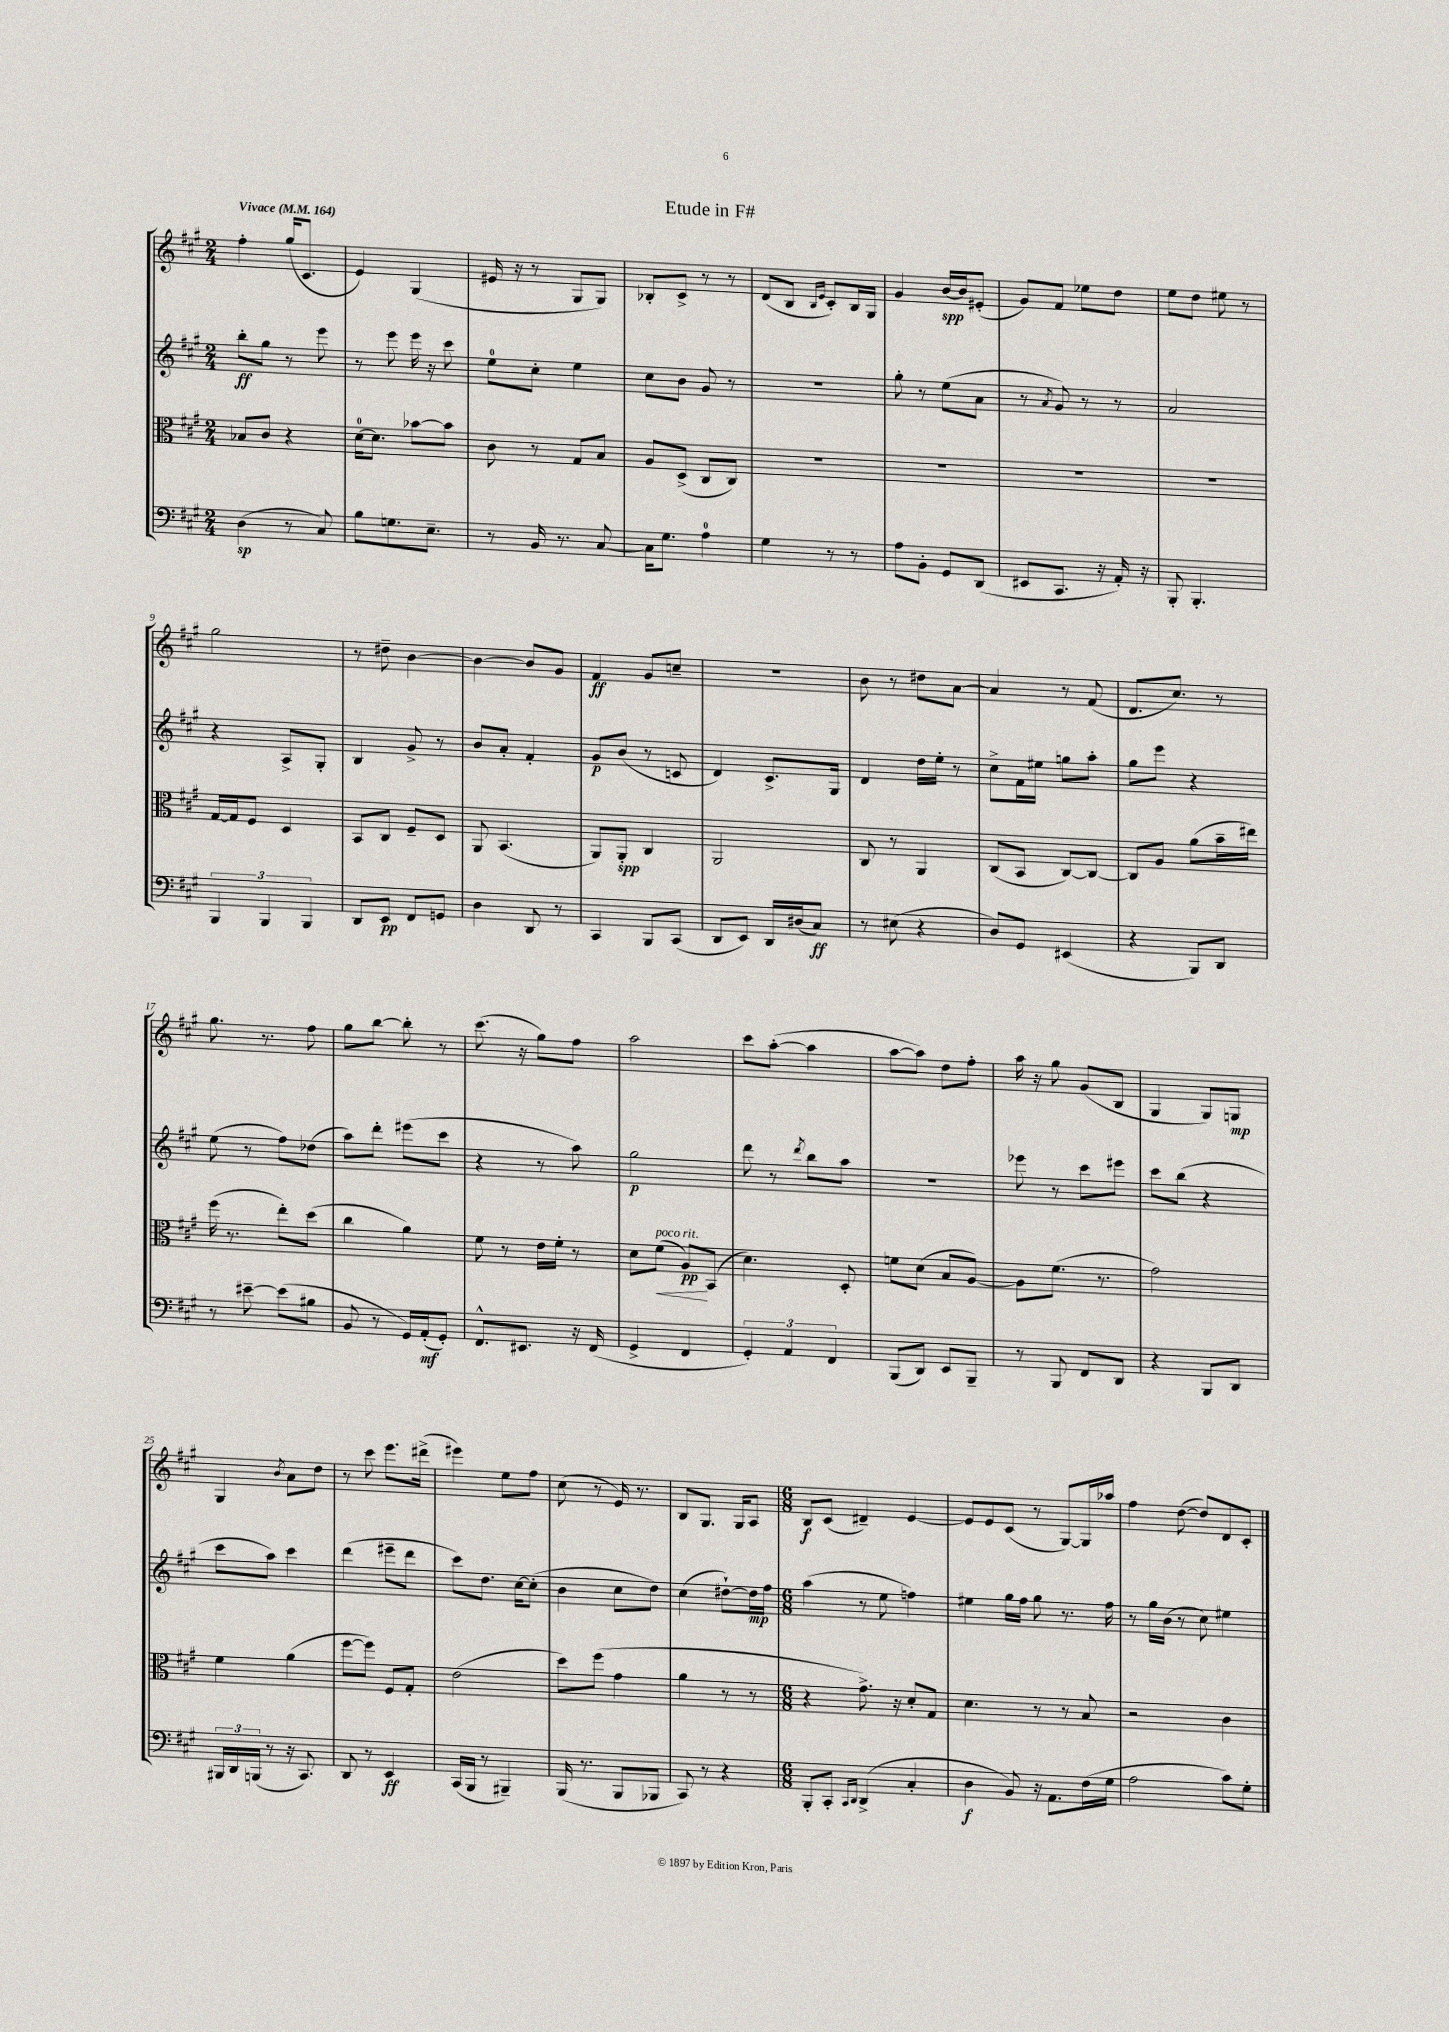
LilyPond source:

\header { title = "Etude in F#" }
<<
\new StaffGroup <<
\new Staff = "s0" {
    \clef treble \key a \major \numericTimeSignature \time 2/4 \tempo "Vivace" 4 = 164
    fis''4-. gis''16( cis'8. |
    e'4) gis4( |
    eis'16 r16 r8 gis8 gis8) |
    bes8-. cis'8-> r8 r8 |
    d'8( b8 \grace { b16 e'16 } cis'8-.) b16 gis16 |
    gis'4 b'16~\spp b'16 eis'8-.( |
    gis'8) fis'8 ees''8 d''8 |
    e''8 d''8 eis''8 r8 |
    gis''2 |
    r8 dis''8-- b'4~ |
    b'4~ b'8 gis'8 |
    fis'4\ff gis'8 c''8-- |
    R2 |
    b'8 r8 dis''8 a'8~ |
    a'4 r8 fis'8( |
    d'8. cis''8.) r8 |
    gis''8. r8. fis''8 |
    gis''8 b''8~ b''8-. r8 |
    cis'''8.( r16 gis''8) fis''8 |
    a''2 |
    cis'''8 a''8~-.( a''4 |
    a''8~ a''8) d''8 fis''8-. |
    a''16 r16 gis''8 gis'8( b8 |
    gis4 gis8) g8\mp |
    gis4 \acciaccatura { b'8 } a'8 d''8 |
    r8 cis'''8 e'''8. dis'''16->( |
    eis'''4) e''8 fis''8 |
    cis''8( r8 e'16) r8. |
    b8 gis8. gis16 a8 |
    \numericTimeSignature \time 6/8 b8\f cis'8( dis'4--) e'4~ |
    e'8 e'8 cis'8( r8 gis8~) gis16 aes''16 |
    fis''4 d''8~( d''8) d'8 cis'8-. \bar "|." |
}
\new Staff = "s1" {
    \clef treble \key a \major \numericTimeSignature \time 2/4
    b''8-.\ff gis''8 r8 e'''8 |
    r8 e'''8 e'''16 r16 cis'''8 |
    e''8-0 cis''8-. e''4 |
    cis''8 b'8 gis'8 r8 |
    r2 |
    gis''8-. r8 e''8( a'8 |
    r8 \acciaccatura { a'8 } gis'8) r8 r8 |
    a'2 |
    r4 a8-> gis8-. |
    b4 gis'8-> r8 |
    b'8 a'8-. fis'4-. |
    gis'8\p b'8( r8 c'8 |
    d'4) cis'8.-> gis16 |
    d'4 d''16 e''16-. r8 |
    cis''8-> fis'16 eis''16 g''8 a''8-. |
    gis''8 e'''8 r4 |
    e''8( r8 fis''8) des''8( |
    a''8) d'''8-. eis'''8( cis'''8 |
    r4 r8 a''8) |
    gis''2\p |
    d'''8 r8 \acciaccatura { d'''8 } b''8 a''8 |
    r2 |
    ees'''8 r8 cis'''8 eis'''8 |
    cis'''8 b''8( r4 |
    cis'''8 a''8) cis'''4 |
    d'''4( eis'''8-- d'''8 |
    cis'''8) d''8. cis''16~ cis''8-.( |
    b'4 cis''8 d''8) |
    cis''4( dis''8~-!) dis''16\mp fis''16 |
    \numericTimeSignature \time 6/8 a''4( r8 e''8 f''4) |
    eis''4 gis''16 fis''16 gis''8 r8. fis''16 |
    r8 gis''16 b'16( r8 cis''8) eis''4 \bar "|." |
}
\new Staff = "s2" {
    \clef alto \key a \major \numericTimeSignature \time 2/4
    bes8 cis'8 r4 |
    d'16-0~ d'8. bes'8~ bes'8 |
    cis'8 r8 gis8 b8 |
    a8 d8->( cis8 cis8) |
    R2 |
    R2 |
    R2 |
    R2 |
    gis16~ gis16 fis8 d4 |
    b,8 cis8 fis8-- d8 |
    a,8 b,4.( |
    a,8) a,8-.\spp cis4 |
    a,2 |
    cis8 r8 a,4 |
    cis8( b,8 cis8~) cis8~ |
    cis8 a8 a'8( b'16-- eis''16) |
    fis''16( r8. e''8-.) d''8( |
    cis''4 a'4) |
    fis'8 r8 e'16 fis'16-. r8 |
    d'8 fis'8\<^\markup { \italic "poco rit." }( a8\pp\!) b,8( |
    d'4.) d8-. |
    f'8 d'8( b8 a8~) |
    a8 fis'8.( r8. |
    gis'2) |
    fis'4 a'4( |
    fis''8~ fis''8) fis8 gis8-. |
    e'2( |
    d''8) fis''8( gis'4 |
    a'4 r8 r8 |
    \numericTimeSignature \time 6/8 r4 gis'8.->) r16 d'8-. gis8 |
    d'4. r8 r8 b8 |
    r2 cis'4 \bar "|." |
}
\new Staff = "s3" {
    \clef bass \key a \major \numericTimeSignature \time 2/4
    d4\sp( r8 cis8) |
    b8 g8. e8.-- |
    r8 b,16 r8. cis8~ |
    cis16 gis8. a4-0 |
    gis4 r8 r8 |
    a8 b,8-. gis,8 d,8( |
    eis,8 cis,8. r16 a,16-.) r16 |
    b,,8-. b,,4.-. |
    \tuplet 3/2 { b,,4 b,,4 b,,4 } |
    d,8 e,8\pp fis,8 g,8 |
    d4 d,8 r8 |
    cis,4 b,,8 cis,8( |
    d,8 e,8) d,16 dis16( cis8\ff) |
    r8 eis8( r4 |
    d8) gis,8 eis,4( |
    r4 b,,8) d,8 |
    r8 eis'8~-- eis'8( bis8 |
    b,8 r8 gis,16) a,16-.\mf( gis,8-.) |
    fis,8.-^ eis,8. r16 fis,16( |
    gis,4-> fis,4 |
    \tuplet 3/2 { gis,4-.) a,4 fis,4 } |
    b,,8( d,8) e,8 b,,8-- |
    r8 b,,8 fis,8 d,8 |
    r4 b,,8 d,8 |
    \tuplet 3/2 { bis,,16 d,16 b,,16( } r8 r16 cis,8.) |
    d,8 r8 e,4\ff |
    cis,16( b,,16 r8 bis,,4--) |
    b,,16( r8. b,,8 bes,,8 |
    cis,8) r8 r4 |
    \numericTimeSignature \time 6/8 b,,8-. cis,8-. \grace { cis,16 d,16 } d,4->( cis4-. |
    d4\f b,8) r16 a,8. fis16( gis16 |
    a2 cis'8) gis8-. \bar "|." |
}
>>
>>
